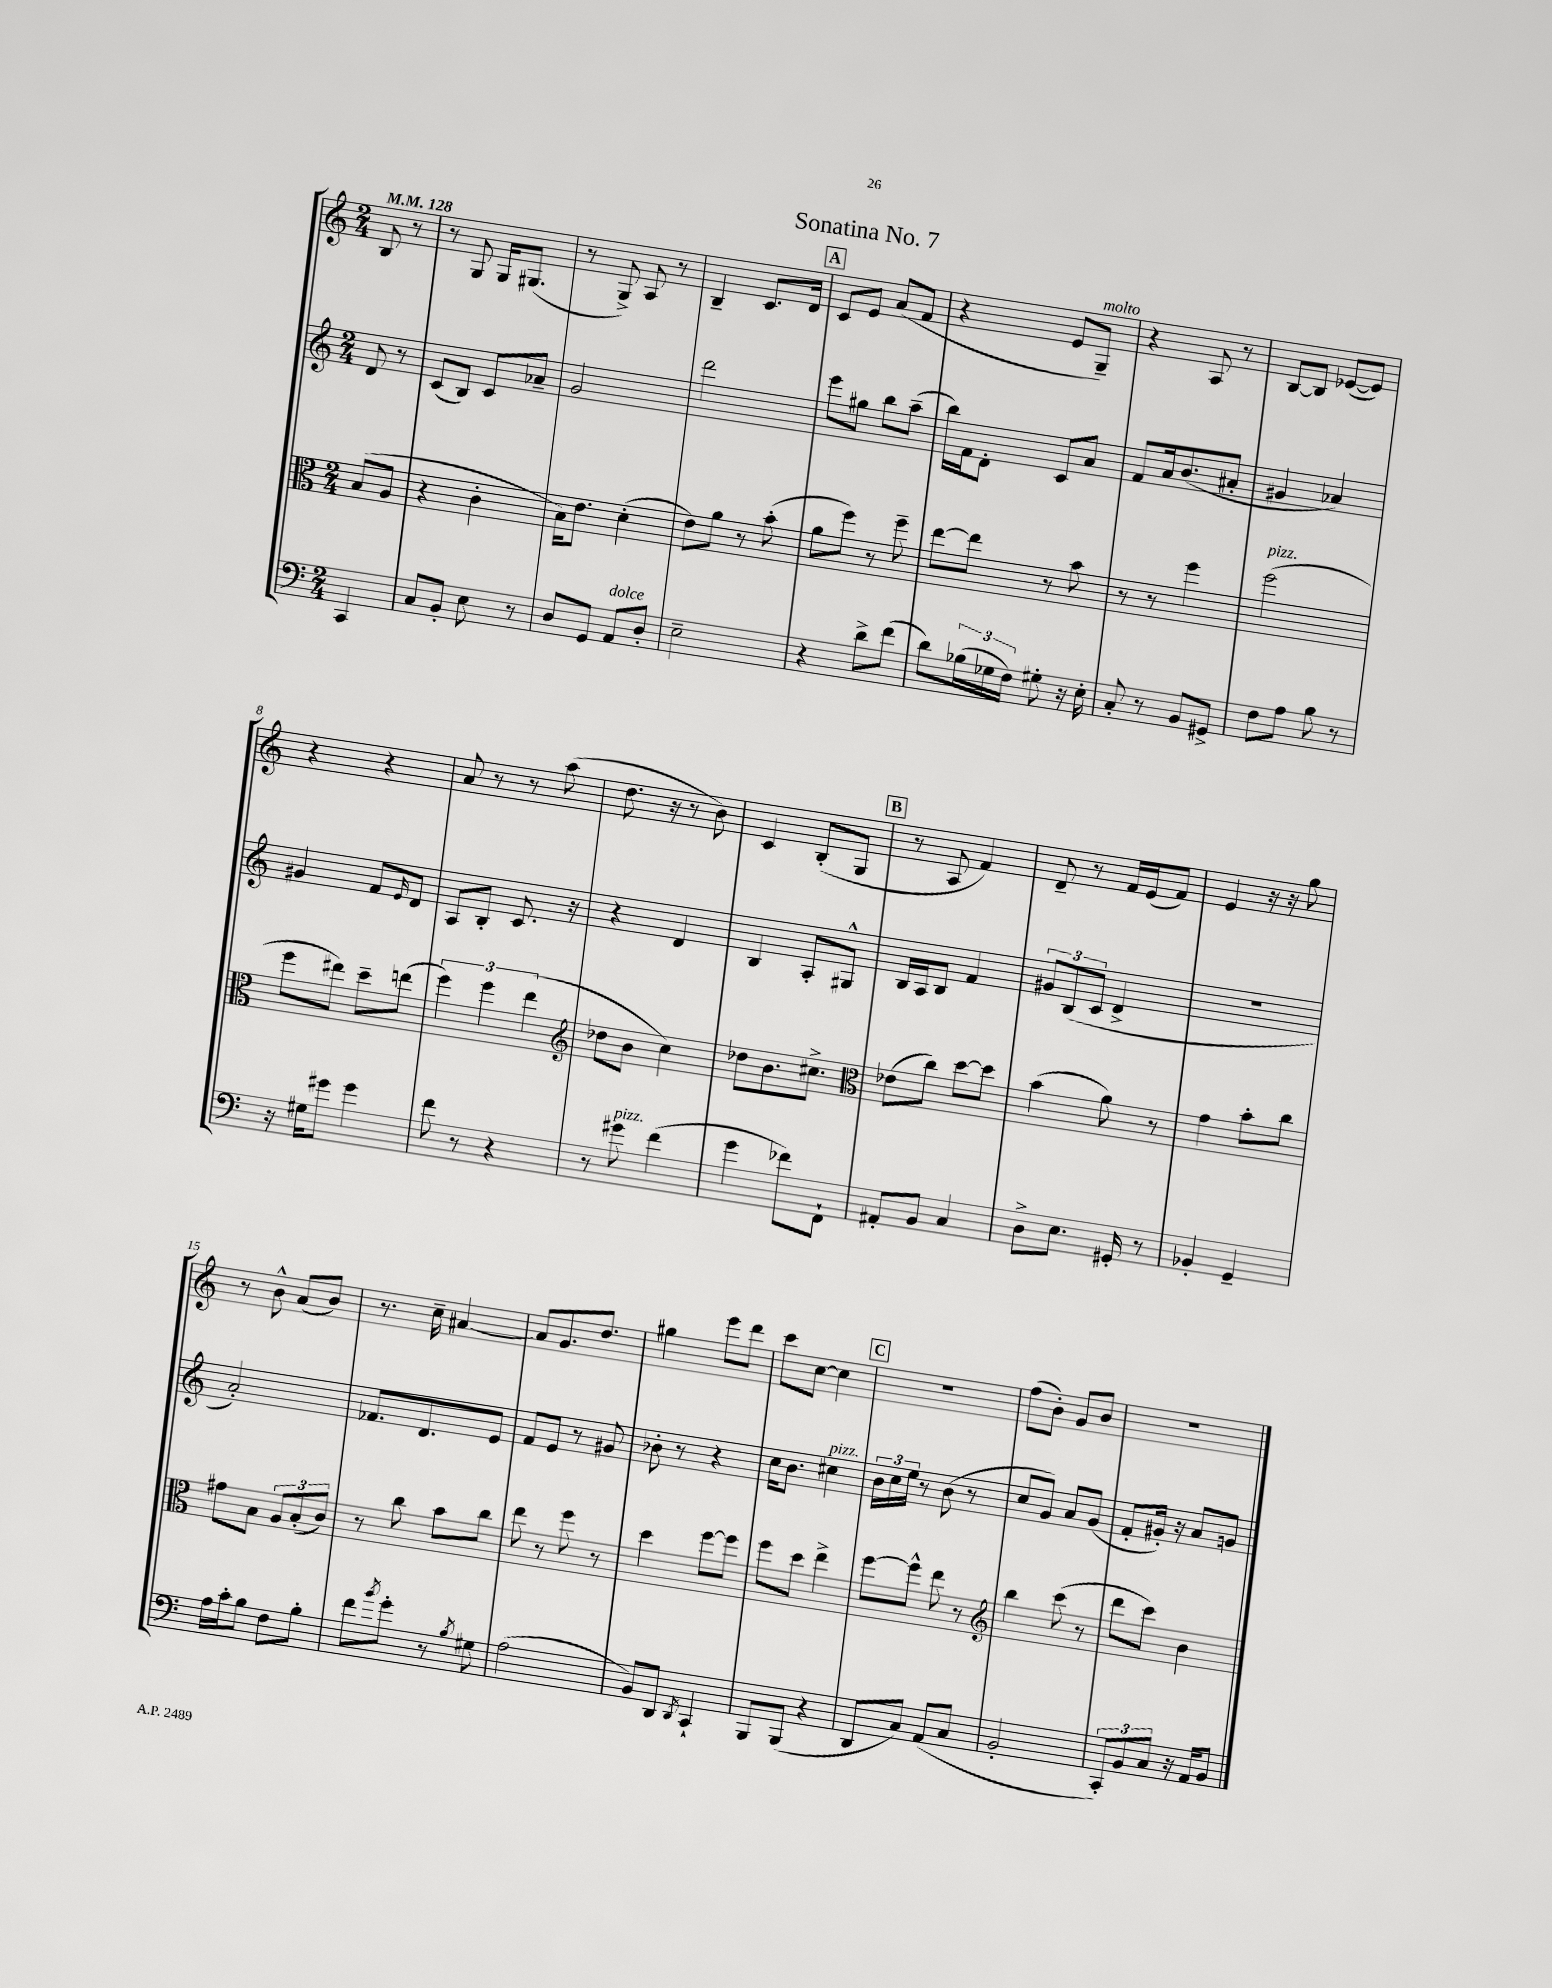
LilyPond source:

\header { title = "Sonatina No. 7" }
<<
\new StaffGroup <<
\new Staff = "s0" {
    \clef treble \key c \major \numericTimeSignature \time 2/4 \partial 4 \tempo 4 = 128
    b8 r8 |
    r8 g8 g16 gis8.( |
    r8 g8->) a8 r8 |
    b4-- c'8. d'16 |
    \mark \markup { \box "A" } c'8 e'8 a'8( f'8 |
    r4 e'8 g8--^\markup { \italic "molto" }) |
    r4 a8 r8 |
    b8~ b8 ees'8~( ees'8) |
    r4 r4 |
    a'8 r8 r8 a''8( |
    d''8. r16 r8 b'8) |
    c'4 b8-.( g8 |
    \mark \markup { \box "B" } r8 a8 f'4) |
    d'8-- r8 f'16 e'16( f'8) |
    e'4 r16 r16 g''8 |
    r8 b'8-^ a'8( b'8) |
    r8. c''16-- ais'4~ |
    ais'8 g'8. d''8. |
    gis''4 e'''8 d'''8 |
    c'''8 c''8~ c''4 |
    \mark \markup { \box "C" } r2 |
    f''8( b'8-.) g'8 b'8 |
    R2 \bar "|." |
}
\new Staff = "s1" {
    \clef treble \key c \major \numericTimeSignature \time 2/4 \partial 4
    d'8 r8 |
    c'8( b8) c'8 aes'8-- |
    g'2 |
    d'''2 |
    \mark \markup { \box "A" } e'''8 gis''8 b''8 a''8--( |
    b''16) f'16 d'8-. c'8 a'8 |
    f'8 a'16 b'8.( ais'8-. |
    gis'4 aes'4) |
    gis'4 f'8 \grace { e'16 } d'8 |
    a8 b8-. c'8. r16 |
    r4 d'4 |
    b4 a8-. gis8-^ |
    \mark \markup { \box "B" } b16 a16 b8 f'4 |
    \tuplet 3/2 { gis'8 b8( c'8 } d'4-> |
    r2 |
    a'2-.) |
    fes'8. d'8. e'8 |
    f'8 e'8 r8 gis'8 |
    bes'8-. r8 r4 |
    c''16 b'8. cis''4^\markup { \italic "pizz." } |
    \mark \markup { \box "C" } \tuplet 3/2 { b'16 c''16 e''16 } r8 b'8( r8 |
    c''8 g'8) a'8 g'8( |
    f'8-. gis'16-.) r16 a'8 g'8 \bar "|." |
}
\new Staff = "s2" {
    \clef alto \key c \major \numericTimeSignature \time 2/4 \partial 4
    b8( a8 |
    r4 c'4-. |
    b16) e'8. d'4-.( |
    e'8) a'8 r8 b'8-.( |
    \mark \markup { \box "A" } a'8 f''8) r8 f''8-- |
    e''8~ e''8 r8 b'8 |
    r8 r8 f''4 |
    f''2^\markup { \italic "pizz." }( |
    f''8 eis''8) d''8-- e''8( |
    \tuplet 3/2 { f''4) f''4 e''4( } |
    \clef treble des''8 b'8 c''4) |
    des''8 b'8. cis''8.-> |
    \mark \markup { \box "B" } \clef alto ees'8( c''8) d''8~ d''8 |
    b'4( a'8) r8 |
    g'4 b'8-. c''8 |
    gis'8 b8 \tuplet 3/2 { a8 b8-.( c'8) } |
    r8 c''8 b'8 c''8 |
    e''8 r8 f''8 r8 |
    d''4 f''8~ f''8 |
    f''8 d''8 e''4-> |
    \mark \markup { \box "C" } f''8~ f''8-^ e''8 r8 |
    \clef treble b''4 c'''8( r8 |
    d'''8 c'''8) b'4 \bar "|." |
}
\new Staff = "s3" {
    \clef bass \key c \major \numericTimeSignature \time 2/4 \partial 4
    c,4 |
    c8 b,8-. e8 r8 |
    d8 g,8 a,8^\markup { \italic "dolce" } d8-. |
    e2-- |
    \mark \markup { \box "A" } r4 d'8-> f'8( |
    d'8) \tuplet 3/2 { bes16( ges16 f16) } gis8-. r16 e16-. |
    c8-. r8 b,8 gis,8-> |
    f8 a8 b8 r8 |
    r16 gis16 gis'8 gis'4 |
    f'8 r8 r4 |
    r8 gis'8^\markup { \italic "pizz." } f'4( |
    g'4 fes'8) f,8-! |
    \mark \markup { \box "B" } ais,8-. b,8 c4 |
    d8-> e8. gis,16-. r8 |
    bes,4-. g,4-- |
    a16 c'16-. b8 f8 b8-. |
    f'8 \acciaccatura { b'8 } g'8-. r8 \acciaccatura { b8 } gis8 |
    a2( |
    b,8) d,8 \acciaccatura { d,8 } c,4-! |
    b,,8 b,,8( r4 |
    \mark \markup { \box "C" } d,8 c8) a,8( c8 |
    b,2-. |
    \tuplet 3/2 { c,8-.) b,8 c8 } r16 a,16 b,8 \bar "|." |
}
>>
>>
